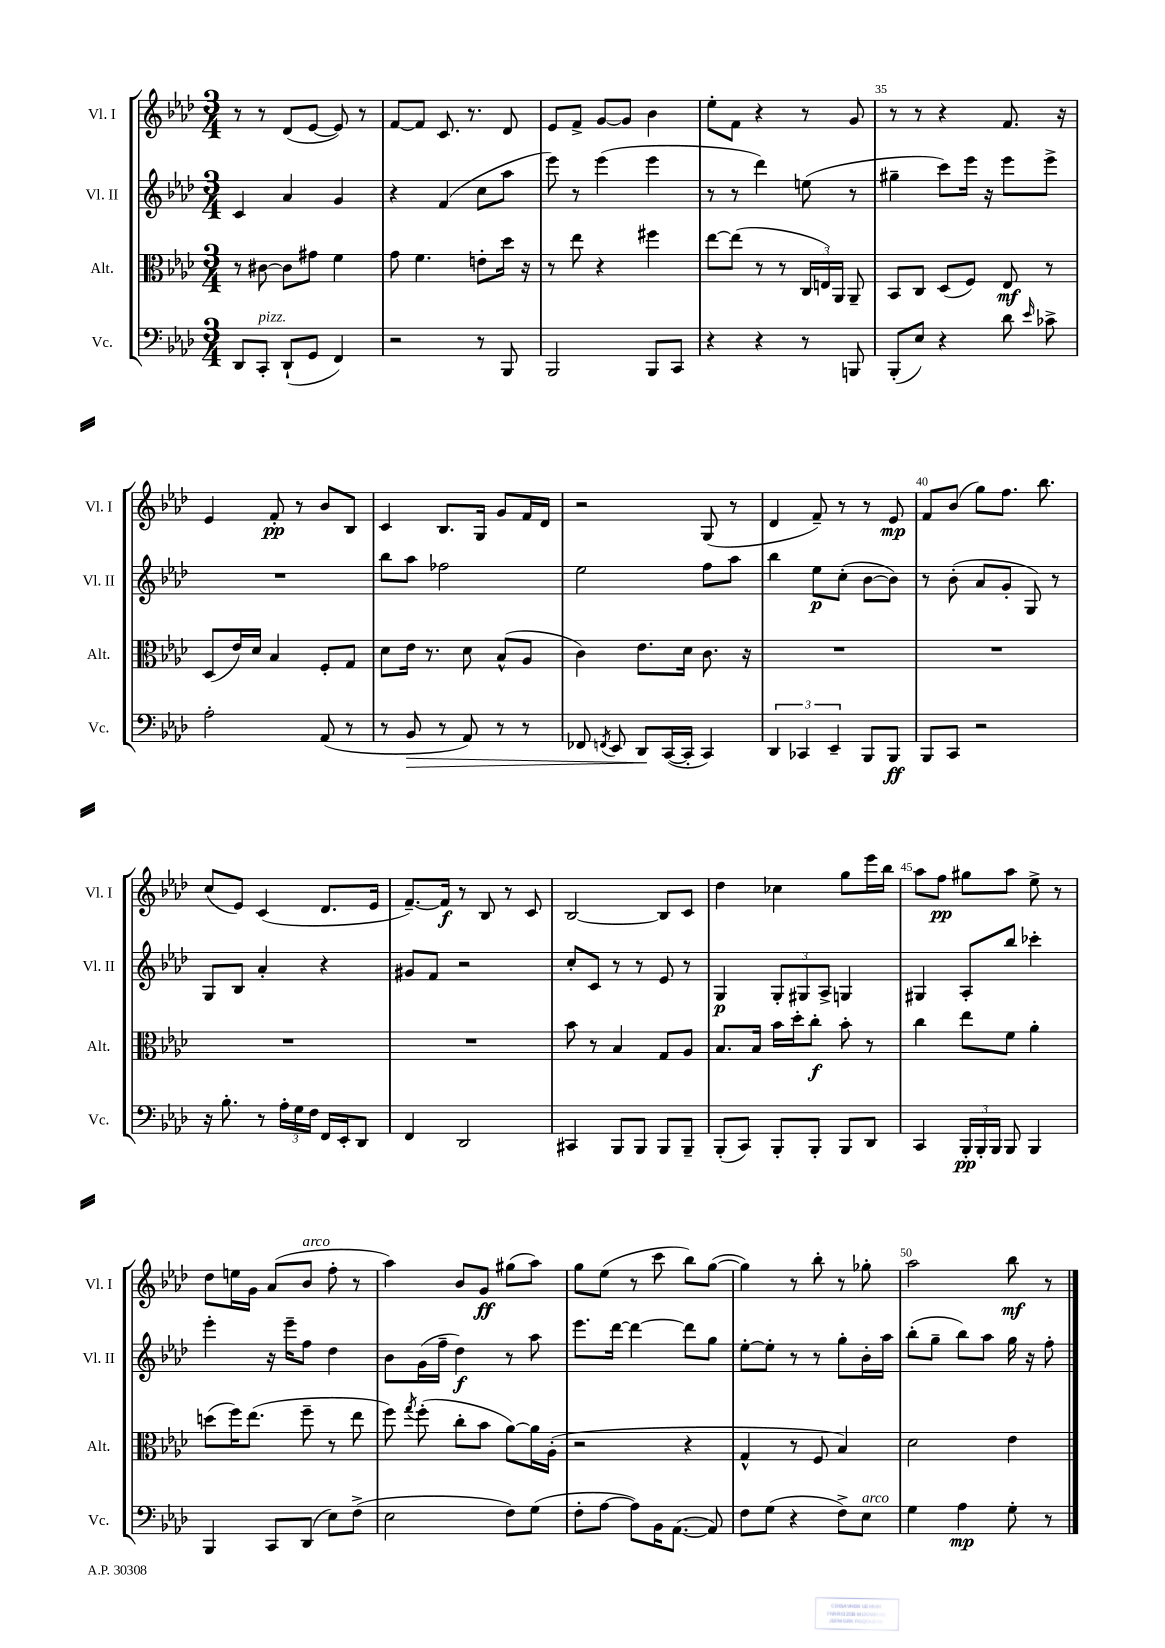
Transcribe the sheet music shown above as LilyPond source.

<<
\new StaffGroup <<
\new Staff = "s0" \with { instrumentName = "Vl. I" shortInstrumentName = "Vl. I" } {
    \clef treble \key aes \major \numericTimeSignature \time 3/4
    \autoBeamOff r8 r8 des'8[( ees'8]~ ees'8) r8 |
    f'8[~ f'8] c'8. r8. des'8 |
    ees'8[ f'8]-> g'8[~ g'8] bes'4 |
    ees''8[-. f'8] r4 r8 g'8 |
    r8 r8 r4 f'8. r16 |
    ees'4 f'8-.\pp r8 bes'8[ bes8] |
    c'4 bes8.[ g16] g'8[ f'16 des'16] |
    r2 g8( r8 |
    des'4 f'8--) r8 r8 ees'8\mp |
    f'8[ bes'8]( g''8[) f''8.] bes''8. |
    c''8[( ees'8]) c'4( des'8.[ ees'16] |
    f'8.[~--) f'16]\f r8 bes8 r8 c'8 |
    bes2~ bes8[ c'8] |
    des''4 ces''4 g''8[ ees'''16 bes''16] |
    aes''8[ f''8]\pp gis''8[ aes''8] ees''8-> r8 |
    des''8[ e''16 g'16] aes'8[( bes'8]^\markup { \italic "arco" } f''8-. r8 |
    aes''4) bes'8[ g'8]\ff gis''8[( aes''8]) |
    g''8[ ees''8]( r8 c'''8 bes''8[) g''8]~( |
    g''4) r8 bes''8-. r8 ges''8-. |
    aes''2 bes''8\mf r8 \bar "|." |
}
\new Staff = "s1" \with { instrumentName = "Vl. II" shortInstrumentName = "Vl. II" } {
    \clef treble \key aes \major \numericTimeSignature \time 3/4
    \autoBeamOff c'4 aes'4 g'4 |
    r4 f'4( c''8[ aes''8] |
    ees'''8) r8 ees'''4( ees'''4 |
    r8 r8 des'''4) e''8( r8 |
    gis''4-- c'''8[) ees'''16] r16 ees'''8[ ees'''8]-> |
    R2. |
    bes''8[ aes''8] fes''2 |
    ees''2 f''8[ aes''8] |
    bes''4 ees''8[\p c''8]-.( bes'8[~ bes'8]) |
    r8 bes'8-.( aes'8[ g'8]-. g8) r8 |
    g8[ bes8] aes'4-. r4 |
    gis'8[ f'8] r2 |
    c''8[-. c'8] r8 r8 ees'8 r8 |
    g4\p \tuplet 3/2 { g8[-. gis8 aes8]-> } g4 |
    gis4 aes8[-. bes''8] ces'''4-. |
    ees'''4-. r16 ees'''16[-- f''8] des''4 |
    bes'8[ g'16( f''16]-- des''4\f) r8 aes''8 |
    ees'''8.[ des'''16]~ des'''4~ des'''8[ g''8] |
    ees''8[~-. ees''8]-. r8 r8 g''8[-. bes'16-. aes''16] |
    bes''8[-.( g''8]-- bes''8[) aes''8] g''16 r16 f''8-. \bar "|." |
}
\new Staff = "s2" \with { instrumentName = "Alt." shortInstrumentName = "Alt." } {
    \clef alto \key aes \major \numericTimeSignature \time 3/4
    \autoBeamOff r8 cis'8~ cis'8[ gis'8] f'4 |
    g'8 f'4. e'8[-. des''16] r16 |
    r8 ees''8 r4 fis''4 |
    ees''8[~ ees''8]( r8 r8 \tuplet 3/2 { c16[ e16) aes,16] } aes,8-- |
    bes,8[ c8] des8[( f8]) ees8\mf r8 |
    des8[( ees'16) des'16] bes4 f8[-. g8] |
    des'8[ ees'16] r8. des'8 bes8[-^( aes8] |
    c'4) ees'8.[ des'16] c'8. r16 |
    R2. |
    R2. |
    R2. |
    R2. |
    bes'8 r8 bes4 g8[ aes8] |
    bes8.[ bes16] bes'16[ des''16-. c''8]-.\f bes'8-. r8 |
    c''4 ees''8[ f'8] aes'4-. |
    d''8[( f''16) ees''8.]( f''8-- r8 ees''8 |
    f''8) \acciaccatura { g''8 } f''8-.( c''8[-. bes'8] aes'8[~) aes'16 aes16]-.( |
    r2 r4 |
    g4-^ r8 f8 bes4) |
    des'2 ees'4 \bar "|." |
}
\new Staff = "s3" \with { instrumentName = "Vc." shortInstrumentName = "Vc." } {
    \clef bass \key aes \major \numericTimeSignature \time 3/4
    \autoBeamOff des,8[ c,8]-.^\markup { \italic "pizz." } des,8[-!( g,8] f,4) |
    r2 r8 bes,,8 |
    bes,,2 bes,,8[ c,8] |
    r4 r4 r8 b,,8 |
    bes,,8[-.( ees8]) r4 des'8 \grace { ees'16 } ces'8-> |
    aes2-. aes,8( r8 |
    r8 bes,8\> r8 aes,8) r8 r8 |
    fes,8 \acciaccatura { f,8 } ees,8 des,8[\! c,16~( c,16]-. c,4) |
    \tuplet 3/2 { des,4 ces,4 ees,4-- } bes,,8[ bes,,8]\ff |
    bes,,8[ c,8] r2 |
    r16 bes8.-. r8 \tuplet 3/2 { aes16[-. g16 f16] } f,16[ ees,16-. des,8] |
    f,4 des,2 |
    cis,4 bes,,8[ bes,,8] bes,,8[ bes,,8]-- |
    bes,,8[-.( c,8]) bes,,8[-. bes,,8]-. bes,,8[ des,8] |
    c,4 \tuplet 3/2 { bes,,16[-.\pp bes,,16-. bes,,16] } bes,,8 bes,,4 |
    bes,,4 c,8[ des,8]( ees8[) f8]->( |
    ees2 f8[) g8]( |
    f8[-. aes8]~ aes8[) bes,16 aes,8.]~( aes,8) |
    f8[ g8]( r4 f8[->) ees8]^\markup { \italic "arco" } |
    g4 aes4\mp g8-. r8 \bar "|." |
}
>>
>>
\layout { \context { \Score currentBarNumber = #31 \override BarNumber.break-visibility = ##(#f #t #t) barNumberVisibility = #(every-nth-bar-number-visible 5) } }
